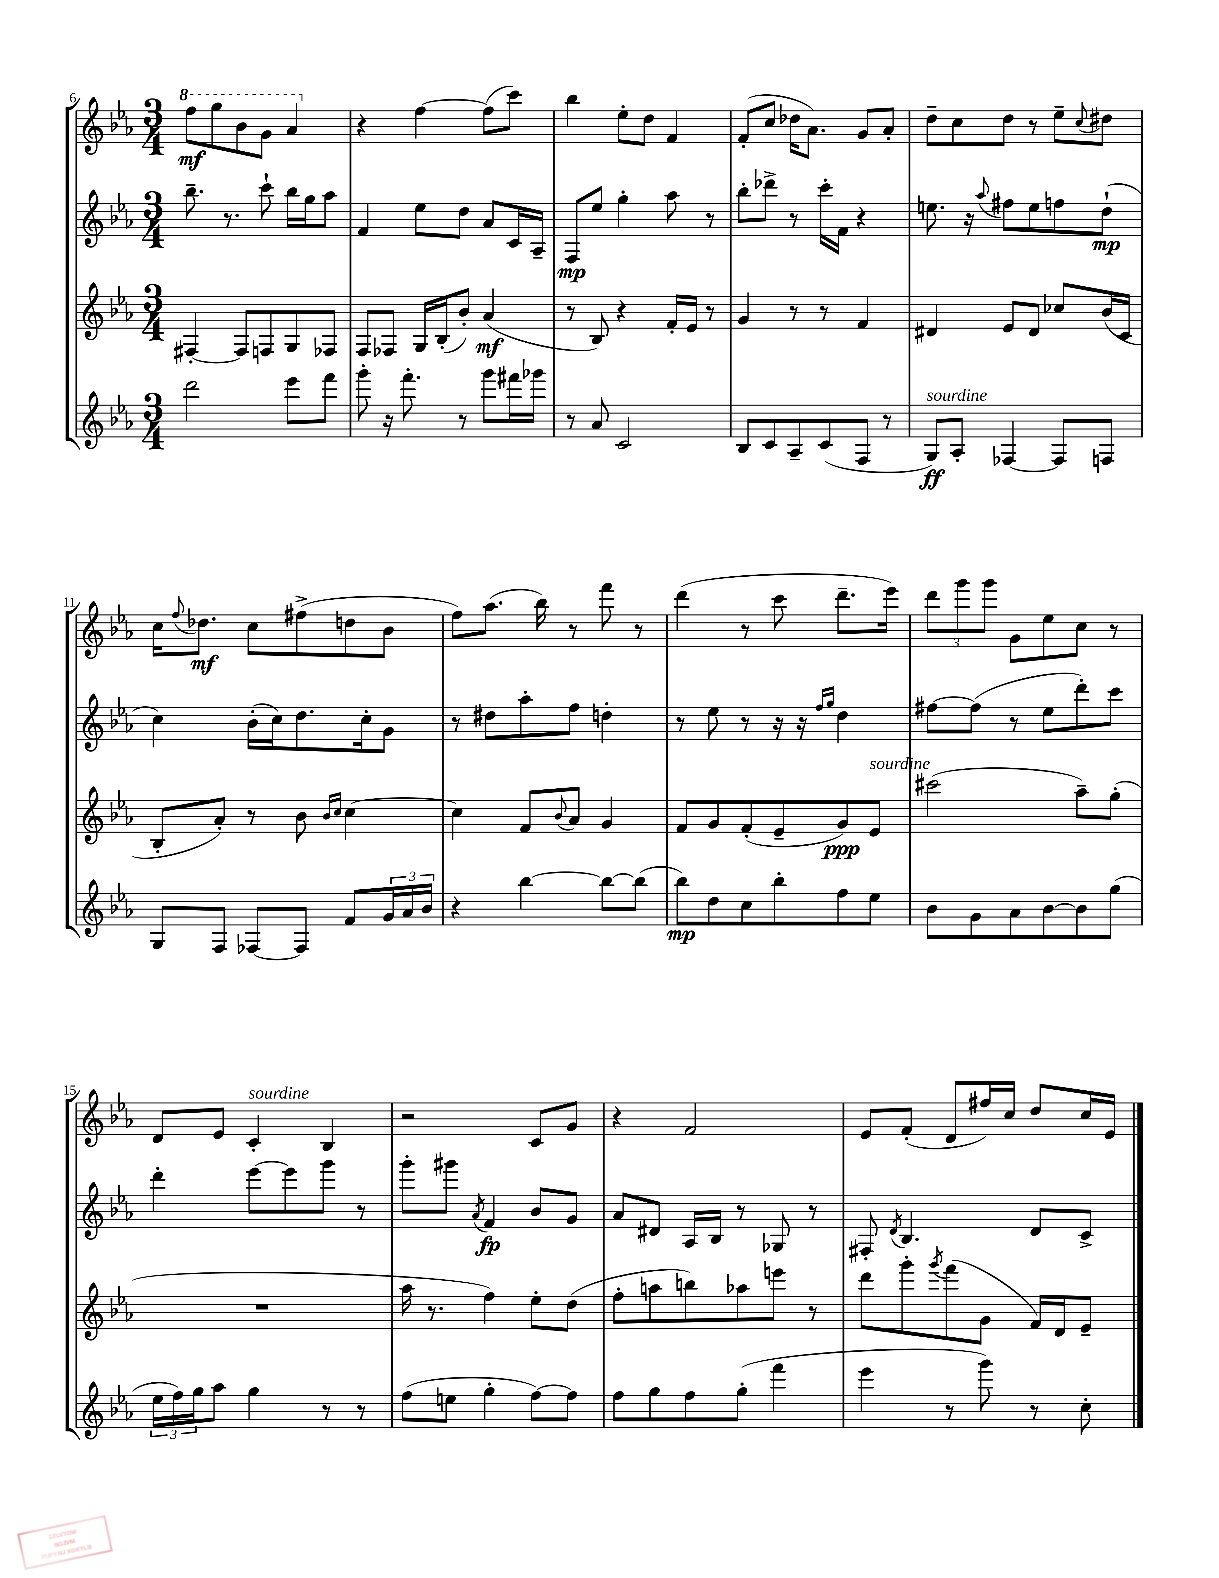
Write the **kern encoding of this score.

**kern	**kern	**kern	**kern
*staff4	*staff3	*staff2	*staff1
*clefG2	*clefG2	*clefG2	*clefG2
*k[b-e-a-]	*k[b-e-a-]	*k[b-e-a-]	*k[b-e-a-]
*M3/4	*M3/4	*M3/4	*M3/4
2ddd	[4F#'	8.bb-~	8fff
.	.	.	8ggg
.	.	8.r	.
.	8F#]	.	8bb-
.	8F	8ccc`	8gg
8eee-	8G	16bb-	4aa-
.	.	16gg	.
8fff	8F-	8aa-	.
=	=	=	=
8ggg'	8F	4f	4r
16r	8F-	.	.
8.fff'	.	.	.
.	16G	8ee-	[4ff
.	(16B-'	.	.
8r	8b-')	8dd	.
8ggg	(4a-	8a-	(8ff]
16fff#	.	16c	8ccc)
16ggg-	.	16A-~	.
=	=	=	=
8r	8r	8F	4bb-
8a-	8B-)	8ee-	.
2c	4r	4gg'	8ee-'
.	.	.	8dd
.	16f'	8aa-	4f
.	16e-	.	.
.	8r	8r	.
=	=	=	=
8B-	4g	8bb-'	(8f'
8c	.	8ddd-^	8cc
8A-~	8r	8r	16dd-
.	.	.	8.a-)
(8c	8r	16ccc'	.
.	.	16f	.
8F	4f	4r	8g
8r	.	.	8a-'
=	=	=	=
8G)	4d#	8.ee	8dd~
8A-'	.	.	8cc
.	.	16r	.
.	.	8qqaa-	.
[4F-	8e-	8ff#	8dd
.	8d#	8ee	8r
8F-]	8cc-	8ff	8ee-~
.	.	.	8qqcc
8F	(16b-	(8dd`	8dd#
.	16c	.	.
=	=	=	=
8G	8B-'	4cc)	16cc
.	.	.	8qqff
.	.	.	8.dd-
8F	8a-')	.	.
[8F-	8r	(16b-'	8cc
.	.	16cc)	.
8F-]	8b-	8.dd	(8ff#^
.	16qqb-	.	.
.	16qqcc	.	.
8f	[4cc	.	8dd
.	.	16cc'	.
24g	.	8g	8b-
24a-	.	.	.
24b-	.	.	.
=	=	=	=
4r	4cc]	8r	8ff)
.	.	8dd#	(8.aa-
[4bb-	8f	8aa-'	.
.	.	.	16bb-)
.	8qqb-	.	.
.	8a-	8ff	8r
8bb-_	4g	4dd'	8fff
(8bb-]	.	.	8r
=	=	=	=
8bb-)	8f	8r	(4ddd
8dd	8g	8ee-	.
8cc	(8f'	8r	8r
8bb-'	8e-~	16r	8ccc
.	.	16r	.
.	.	16qqff	.
.	.	16qqgg	.
8ff	8g)	4dd	8.ddd~
8ee-	8e-	.	.
.	.	.	16eee-)
=	=	=	=
8b-	(2ccc#	[8ff#	12ddd
.	.	.	12ggg
8g	.	(8ff#]	.
.	.	.	12ggg
8a-	.	8r	8g
[8b-	.	8ee-	8ee-
8b-]	8aa-~)	8ddd')	8cc
(8gg	(8gg'	8ccc	8r
=	=	=	=
24ee-	2.r	4ddd'	8d
24ff)	.	.	.
24gg	.	.	.
8aa-	.	.	8e-
4gg	.	[8eee-	4c'
.	.	8eee-]	.
8r	.	8ggg	4B-
8r	.	8r	.
=	=	=	=
(8ff	16aa-	8ggg'	2r
.	8.r	.	.
8ee	.	8ggg#	.
.	.	8qa-	.
4gg'	4ff)	4f	.
[8ff)	8ee-'	8b-	8c
8ff]	(8dd	8g	8g
=	=	=	=
8ff	8ff'	8a-	4r
8gg	8aa	8d#	.
8ff	8bb)	16A-	2f
.	.	16B-	.
(8gg'	8aa-	8r	.
4fff	8eee	8G-	.
.	8r	8r	.
=	=	=	=
4eee-	8ddd	8F#'	8e-
.	.	8qd	.
.	8ggg'	4.B-	(8f'
.	8qggg	.	.
8r	(8fff	.	8d
8ggg)	8g	.	16ff#)
.	.	.	16cc
8r	16f)	8d	8dd
.	16d	.	.
8cc'	8e-~	8c^	16cc
.	.	.	16e-
==	==	==	==
*-	*-	*-	*-
